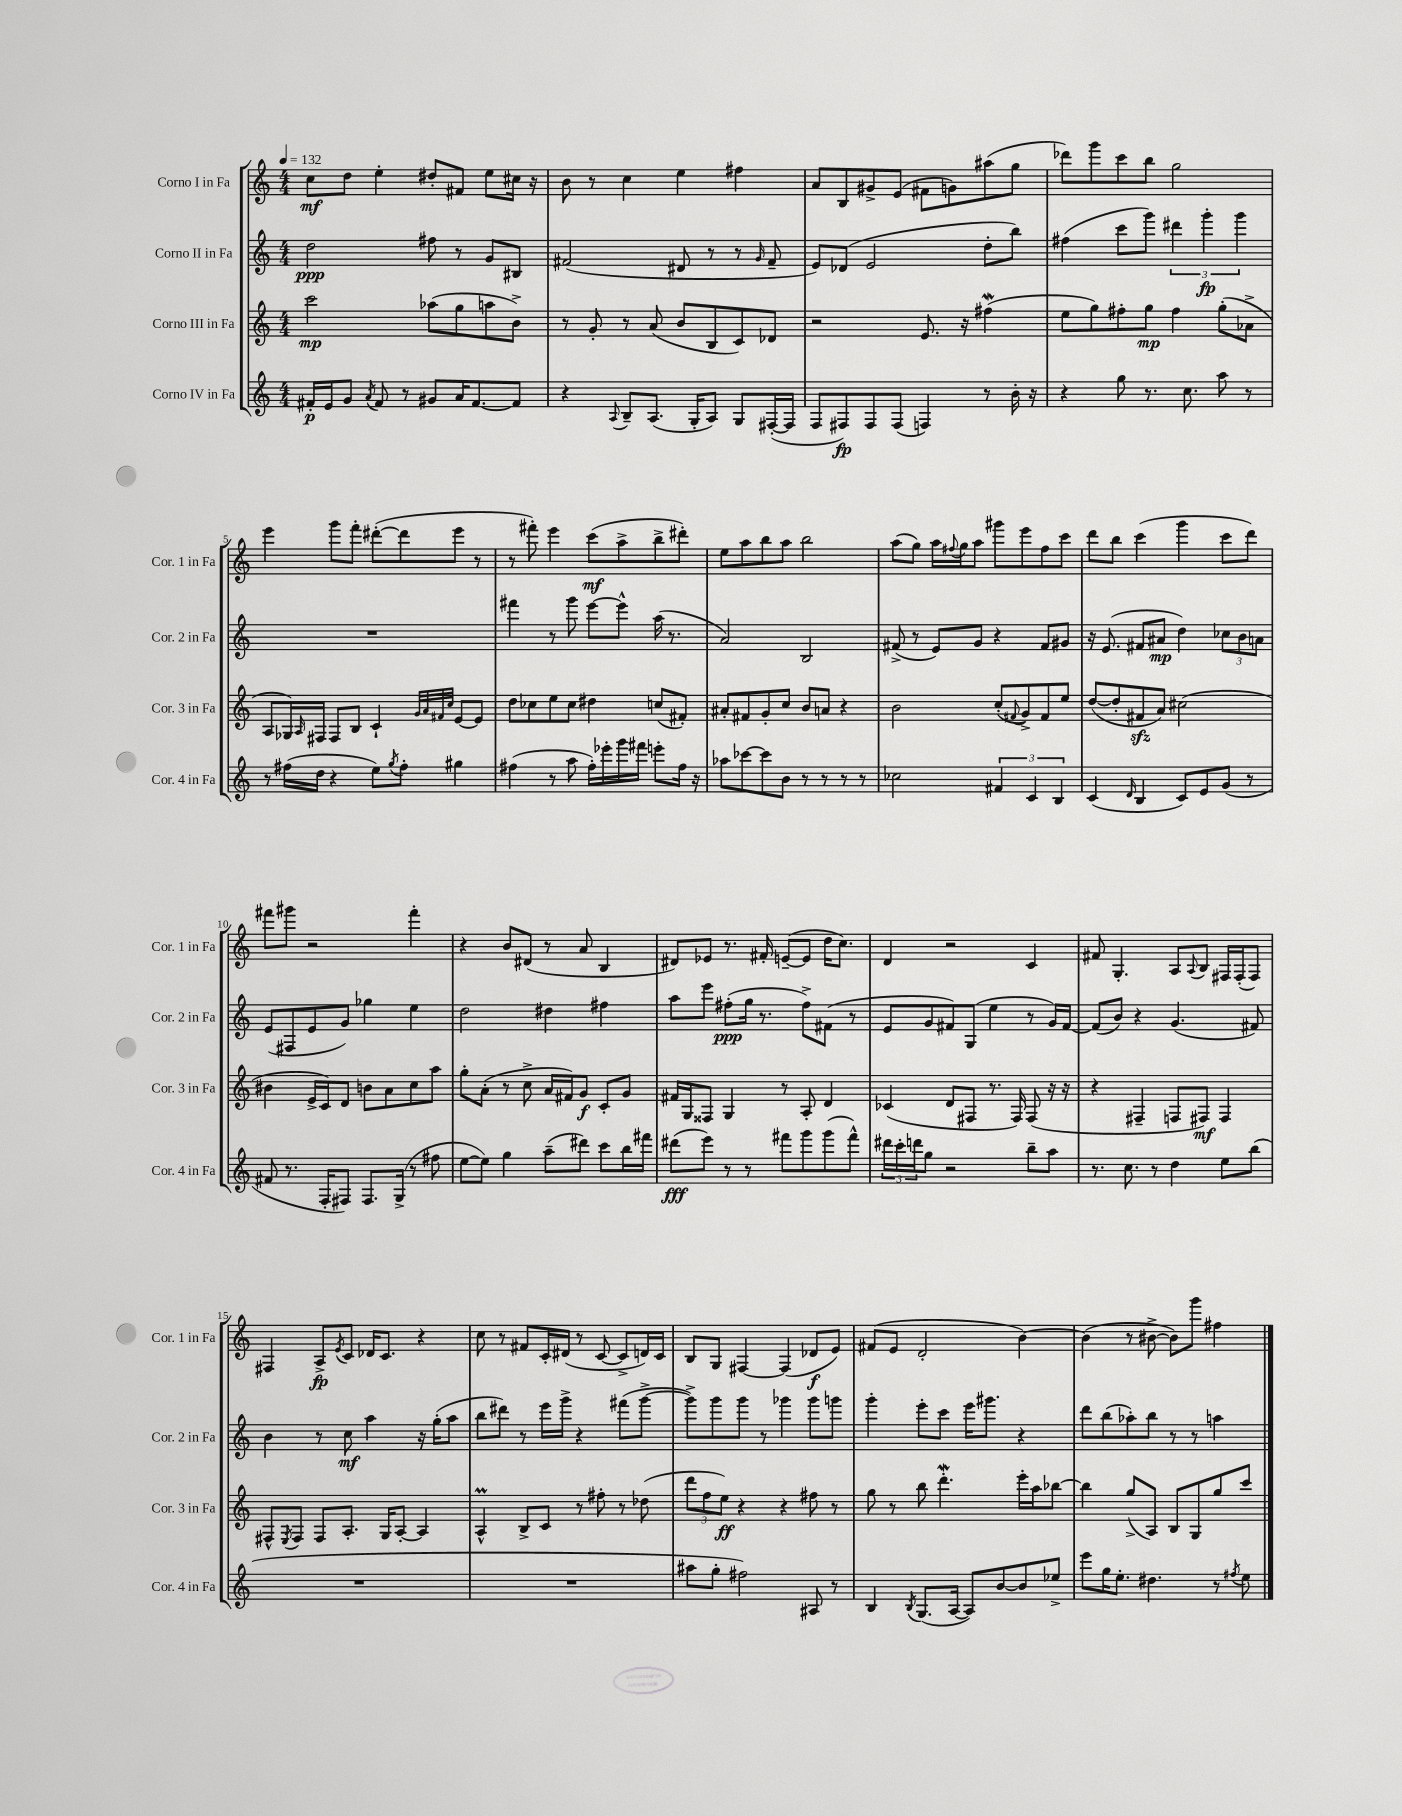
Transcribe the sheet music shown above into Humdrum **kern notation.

**kern	**kern	**kern	**kern
*staff4	*staff3	*staff2	*staff1
*clefG2	*clefG2	*clefG2	*clefG2
*k[]	*k[]	*k[]	*k[]
*M4/4	*M4/4	*M4/4	*M4/4
*MM132	*MM132	*MM132	*MM132
16f#'	2ccc	2dd	8cc
16e	.	.	.
8g	.	.	8dd
8qa	.	.	.
8f#	.	.	4ee'
8r	.	.	.
8g#	(8aa-	8ff#	8dd#'
16a	8gg	8r	8f#
[8.f#	.	.	.
.	8aa	8g	8ee
8f#]	8b^)	8B#	16cc#
.	.	.	16r
=	=	=	=
4r	8r	(2f#	8b
.	8g'	.	8r
8qqA	.	.	.
8B~	8r	.	4cc
(8.A	(8a	.	.
.	8b	8d#	4ee
16G'	.	.	.
8A)	8B	8r	.
8G	8c)	8r	4ff#
.	.	16qqg	.
([16F#'	8d-	8f#~	.
16F#]	.	.	.
=	=	=	=
8F	2r	8e)	8a
8F#)	.	(8d-	8B
8F#	.	2e	8g#^
(8F#	.	.	(8e
4F)	8.e	.	8f#
.	.	.	8g)
.	16r	.	.
8r	(4ff#	8dd'	(8aa#
16b'	.	8bb)	8gg
16r	.	.	.
=	=	=	=
4r	8ee	(4ff#	8ddd-)
.	8gg)	.	8ggg
8gg	8ff#'	8ccc	8ccc
8.r	8gg	8ggg)	8bb
.	4ff#	6ddd#	2gg
8.cc	.	.	.
.	.	6ggg'	.
8aa	(8gg'	.	.
.	.	6ggg	.
8r	8a-^	.	.
=	=	=	=
8r	8A	1r	4eee
(16ff#	16G-)	.	.
.	16qqA	.	.
16dd	16F#	.	.
4r	8F#	.	8ggg
.	8B	.	8fff'
8ee)	4c`	.	([8ddd#'
8qgg	.	.	.
8ff#'	.	.	8ddd#]
.	32qqg	.	.
.	32qqa	.	.
.	32qqf#	.	.
.	32qqcc	.	.
4gg#	[8e	.	8eee
.	8e]	.	8r
=	=	=	=
(4ff#	8dd	4fff#	8r
.	8cc-	.	8fff#')
8r	8ee	8r	4eee
8aa	8cc-	8ggg	.
16ff#')	4dd#	[8eee	(8ccc
16eee-'	.	.	.
16ggg	.	8eee^^]	8aa^
16fff#	.	.	.
8eee'	(8cc	(16aa	8bb^
.	.	8.r	.
16ff#	8f#')	.	8ddd#')
16r	.	.	.
=	=	=	=
8aa-	8a#'	2a)	8ee
[8ccc-	8f#	.	8aa
8ccc-]	8g'	.	8bb
8b	8cc	.	8aa
8r	8b	2B	2bb
8r	8a	.	.
8r	4r	.	.
8r	.	.	.
=	=	=	=
2cc-	2b	(8f#^	(8aa
.	.	8r	8gg)
.	.	8e)	16aa
.	.	.	8qqff#
.	.	.	16gg
.	.	8g	8aa
6f#	(8cc'	4r	8ggg#
.	8qqf#	.	.
.	8g^)	.	8eee
6c	.	.	.
.	8f#	8f#	8ff#
6B	.	.	.
.	8ee	8g#	8ccc
=	=	=	=
(4c	([8dd	16r	8ddd
.	.	(8.e	.
.	8dd']	.	8bb
16qqd	.	.	.
4B	8f#	8f#	(4ccc
.	8a)	8a#	.
8c)	(2cc#	4dd)	4ggg
8e	.	.	.
(8g	.	12cc-	8ccc
.	.	12b	.
8r	.	.	8ddd)
.	.	12a	.
=	=	=	=
8f#	4b#	(8e	8fff#
8.r	.	8F#	8ggg#
.	16e^	8e	2r
16F'	16c)	.	.
8F#)	8d	8g)	.
8.F#	8b	4gg-	.
.	8a	.	.
(16G^	.	.	.
8r	8cc	4ee	4fff#'
8ff#	8aa	.	.
=	=	=	=
[8ee	8gg'	2dd	4r
8ee])	(8a'	.	.
4gg	8r	.	8b
.	8cc^	.	(8d#
(8aa~	16a	4dd#	8r
.	16f#)	.	.
8ddd#)	8g	.	8a
8ccc	8c'	4ff#	4B
16bb	8g	.	.
16fff#	.	.	.
=	=	=	=
(8ddd#	16f#	8aa	8d#)
.	16G	.	.
8eee)	8F##	8eee	8e-
8r	4G	(8ff#'	8.r
8r	.	16gg	.
.	.	8.r	16f#'
8fff#	8r	.	([8e~
8ggg	8A'	8ff#^)	8e]
(8ggg	4d	(8f#	16dd
.	.	.	8.cc)
8fff#^^)	.	8r	.
=	=	=	=
24ddd#	(4c-	8e	4d
24ccc'	.	.	.
24ddd	.	.	.
8gg	.	8g	.
2r	8d	8f#)	2r
.	8F#	(8G	.
.	8.r	4ee	.
.	16F#)	.	.
8bb~	(8F#	8r	4c
8aa	16r	16g)	.
.	16r	[16f#	.
=	=	=	=
8.r	4r	(8f#]	8f#
.	.	8b)	4.G'
8.cc	.	.	.
.	4F#~	4r	.
8r	.	.	.
4dd	8F	(4.g	8A
.	.	.	8qqA
.	8F#)	.	8B
8ee	4F#	.	16F#
.	.	.	(16F#'
(8bb	.	8f#)	8F#)
=	=	=	=
1r	8F#^^	4b	4F#
.	8qE	.	.
.	8F#	.	.
.	8F#	8r	8A^
.	.	.	8qe
.	8.A'	8cc	8c
.	.	4aa	16d-
.	16G	.	8.c
.	[8A'	.	.
.	4A]	16r	4r
.	.	(16gg'	.
.	.	8aa	.
=	=	=	=
1r	4A^^	8bb	8cc
.	.	8ddd#)	8r
.	8B^	8r	8f#
.	8c	16eee	16c'
.	.	16ggg^	(16d#
.	8r	4r	8r
.	8ff#'	.	[8c
.	8r	(8fff#	8c^]
.	(8dd-	[8ggg^	16d)
.	.	.	16c
=	=	=	=
8aa#	12ddd	8ggg^])	8B
.	12ff	.	.
8gg'	.	8ggg	8G
.	12ee)	.	.
2ff#)	4r	8ggg	[4F#
.	.	8r	.
.	4r	4ggg-	(4F#]
8A#	8ff#	8ggg-	8d-
8r	8r	8ggg	8e)
=	=	=	=
4B	8gg	4ggg'	(8f#
.	8r	.	8e
8qB	.	.	.
(8.G	8bb	8eee'	2d'
.	4.ddd'	8ccc	.
[16A	.	.	.
8A])	.	16eee	.
.	.	8.ggg#	.
[8b	.	.	.
8b]	16eee'	4r	[4b)
.	16aa	.	.
8ee-^	[8bb-	.	.
=	=	=	=
8eee	4bb-]	8ddd	(4b]
16gg	.	(8bb	.
8.ee'	.	.	.
.	(8gg^	8aa-')	8r
4.dd#	8A)	8bb	[8b#^
.	8B	8r	8b#])
.	8G	8r	8ggg
8r	8gg	4aa	4ff#
8qff#	.	.	.
8ee	8ccc	.	.
==	==	==	==
*-	*-	*-	*-
